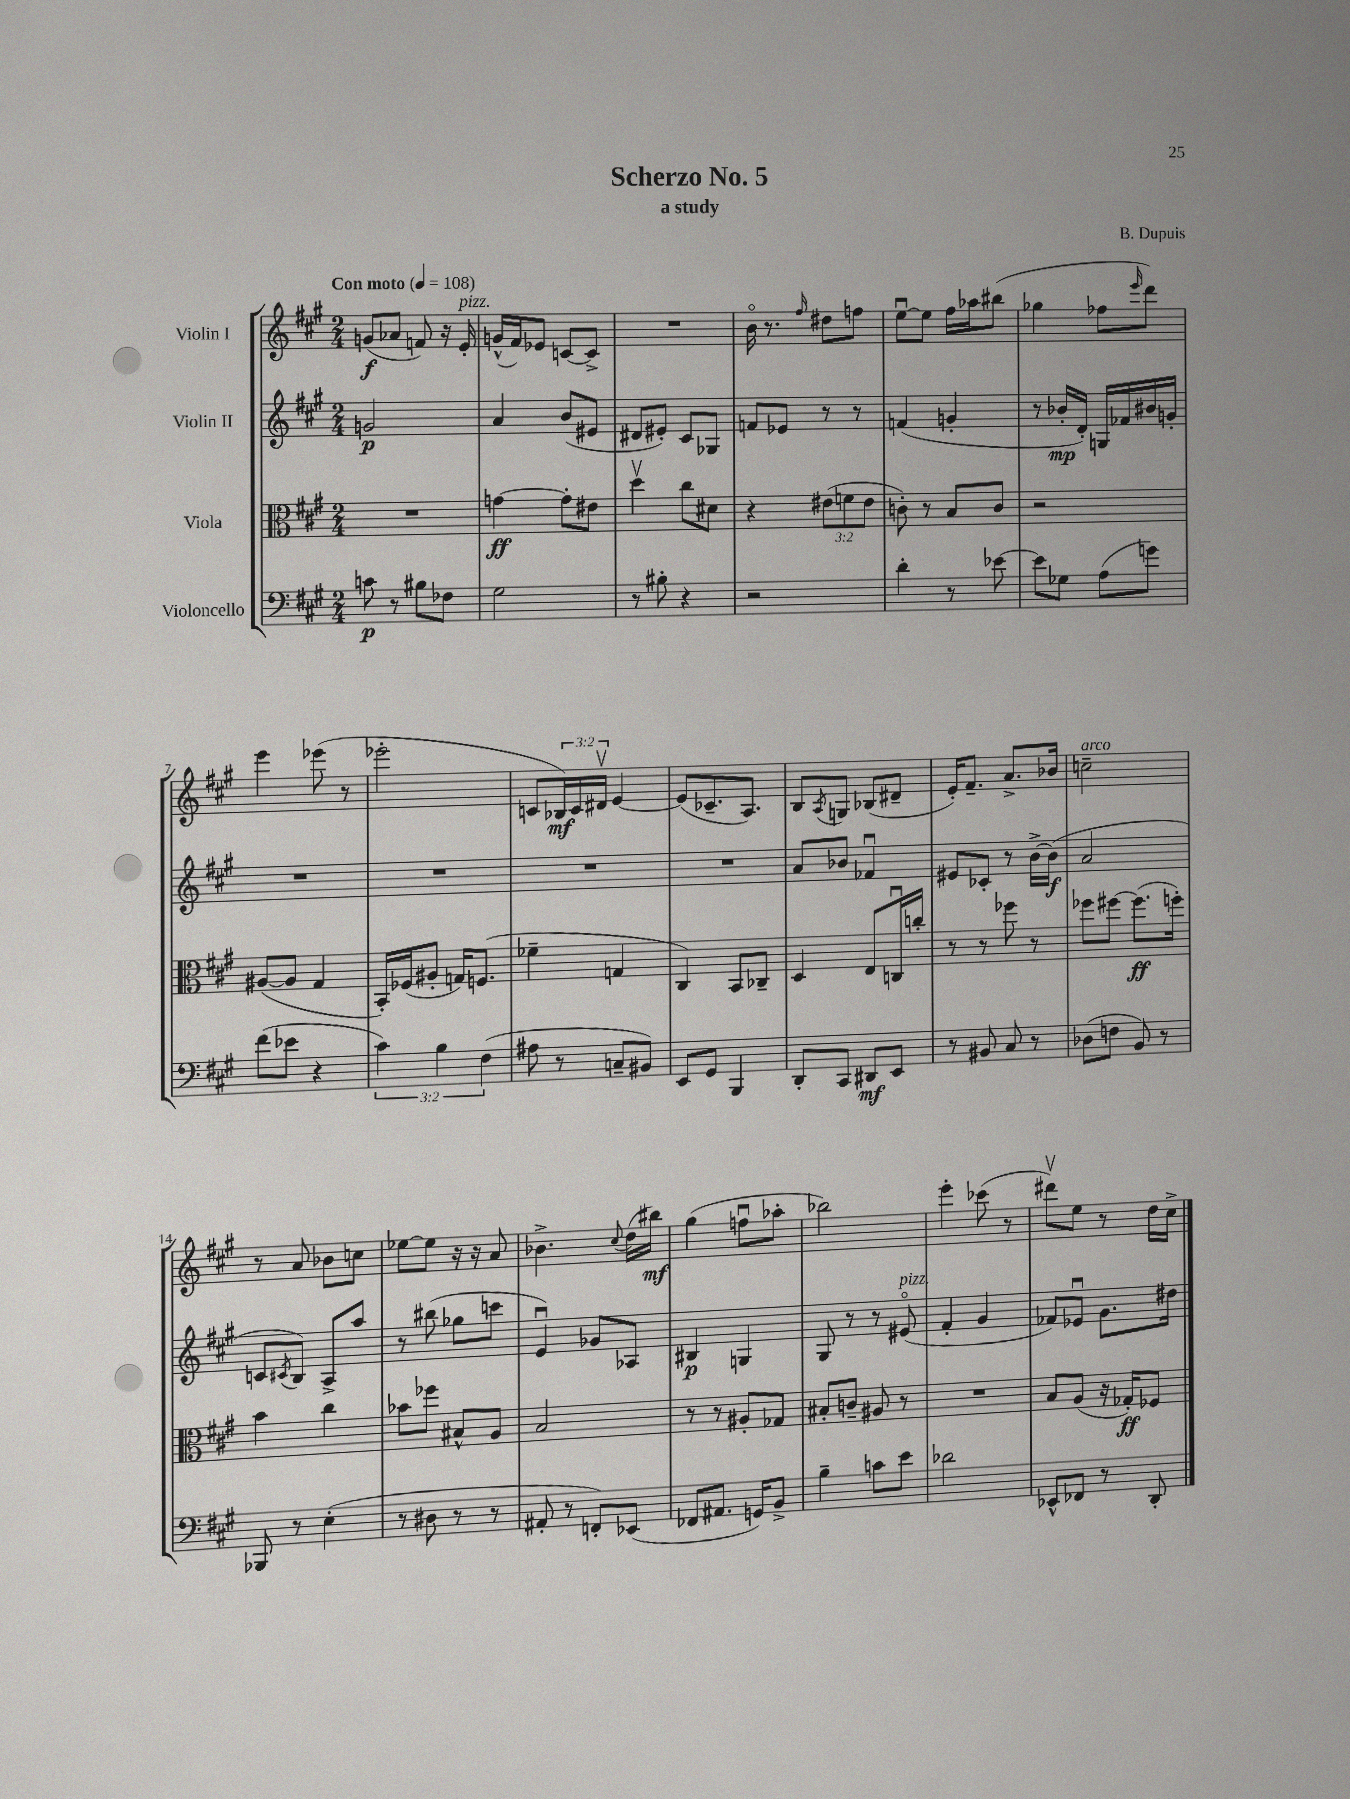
\header { title = "Scherzo No. 5" composer = "B. Dupuis" subtitle = "a study" }
<<
\new StaffGroup <<
\new Staff = "s0" \with { instrumentName = "Violin I" } {
    \clef treble \key a \major \numericTimeSignature \time 2/4 \override Staff.TupletNumber.text = #tuplet-number::calc-fraction-text \tempo "Con moto" 4 = 108
    g'8\f( aes'8 f'8) r16 e'16-.^\markup { \italic "pizz." } |
    g'16-^( fis'16) ees'8 c'8~ c'8-> |
    R2 |
    b'16\flageolet r8. \grace { fis''16 } dis''8 f''8 |
    e''8~\downbow e''8 fis''16 aes''16 bis''8( |
    ges''4 fes''8 \grace { e'''16 } d'''8) |
    e'''4 ees'''8( r8 |
    ees'''2-. |
    c'8 \tuplet 3/2 { bes16\mf) c'16 dis'16\upbow } e'4~ |
    e'8( ces'8.-- a8.) |
    b8 \acciaccatura { a8 } g8 bes8( dis'8-- |
    e'16-.) fis'8.-- a'8.-> bes'16 |
    c''2--^\markup { \italic "arco" } |
    r8 a'8 bes'8 c''8 |
    ees''8~ ees''8 r16 r16 a'8 |
    bes'4.-> \appoggiatura { cis''8 } d''16( bis''16\mf) |
    gis''4( f''8\downbow aes''8-. |
    bes''2) |
    e'''4-. ces'''8( r8 |
    dis'''8\upbow) e''8 r8 d''16 cis''16-> \bar "|." |
}
\new Staff = "s1" \with { instrumentName = "Violin II" } {
    \clef treble \key a \major \numericTimeSignature \time 2/4
    g'2\p |
    a'4 b'8( eis'8 |
    dis'8 eis'8-.) cis'8 ges8 |
    f'8 ees'8 r8 r8 |
    f'4( g'4-. |
    r8 bes'16-.\mp d'16-.) g16 fes'16 bis'16 g'16-. |
    R2 |
    R2 |
    R2 |
    R2 |
    a'8 bes'8 fes'4\downbow |
    eis'8 ces'8-. r8 b'16~-> b'16\f( |
    a'2 |
    c'8 \acciaccatura { cis'8 } b8) a8-> a''8 |
    r8 bis''8( ges''8 c'''8 |
    e'4\downbow) ges'8 aes8 |
    bis4\p g4 |
    gis8 r8 r8 eis'8\flageolet^\markup { \italic "pizz." }( |
    fis'4-. gis'4 |
    fes'8) ees'8\downbow gis'8. dis''16 \bar "|." |
}
\new Staff = "s2" \with { instrumentName = "Viola" } {
    \clef alto \key a \major \numericTimeSignature \time 2/4 \override Staff.TupletNumber.text = #tuplet-number::calc-fraction-text
    R2 |
    g'4~\ff g'8-. eis'8 |
    d''4\upbow cis''8 dis'8 |
    r4 \tuplet 3/2 { eis'8( f'8 eis'8 } |
    c'8-.) r8 b8 c'8 |
    r2 |
    ais8~( ais8 gis4 |
    b,16-.) fes16( ais8-. g16) f8.( |
    fes'4-- g4 |
    cis4) b,8 ces8-- |
    d4 e8 c16\downbow c''16-. |
    r8 r8 fes''8 r8 |
    fes''8 fis''8~ fis''8.\ff( f''16-.) |
    b'4 cis''4 |
    bes'8 fes''8 bis8-^ a8 |
    b2 |
    r8 r8 ais8-. ges8 |
    bis8-. c'8-- ais8 r8 |
    R2 |
    b8 a8( r16 ges16-.\ff) fes8 \bar "|." |
}
\new Staff = "s3" \with { instrumentName = "Violoncello" } {
    \clef bass \key a \major \numericTimeSignature \time 2/4 \override Staff.TupletNumber.text = #tuplet-number::calc-fraction-text
    c'8\p r8 bis8 fes8 |
    gis2 |
    r8 bis8-. r4 |
    r2 |
    d'4-. r8 ees'8~ |
    ees'8 ges8 a8( g'8) |
    fis'8( ees'8 r4 |
    \tuplet 3/2 { cis'4) b4 fis4( } |
    ais8 r8 c8-- bis,8) |
    e,8 gis,8 b,,4 |
    d,8-. cis,8 dis,8\mf e,8 |
    r8 bis,8 cis8 r8 |
    des8( f8 b,8) r8 |
    bes,,8 r8 e4-.( |
    r8 dis8 r8 r8 |
    ais,8-. r8 f,8-.) ees,8( |
    fes,8 ais,8. g,16) b,8-> |
    b4-- c'8 e'8 |
    des'2 |
    ees,8-^ fes,8 r8 d,8-. \bar "|." |
}
>>
>>
